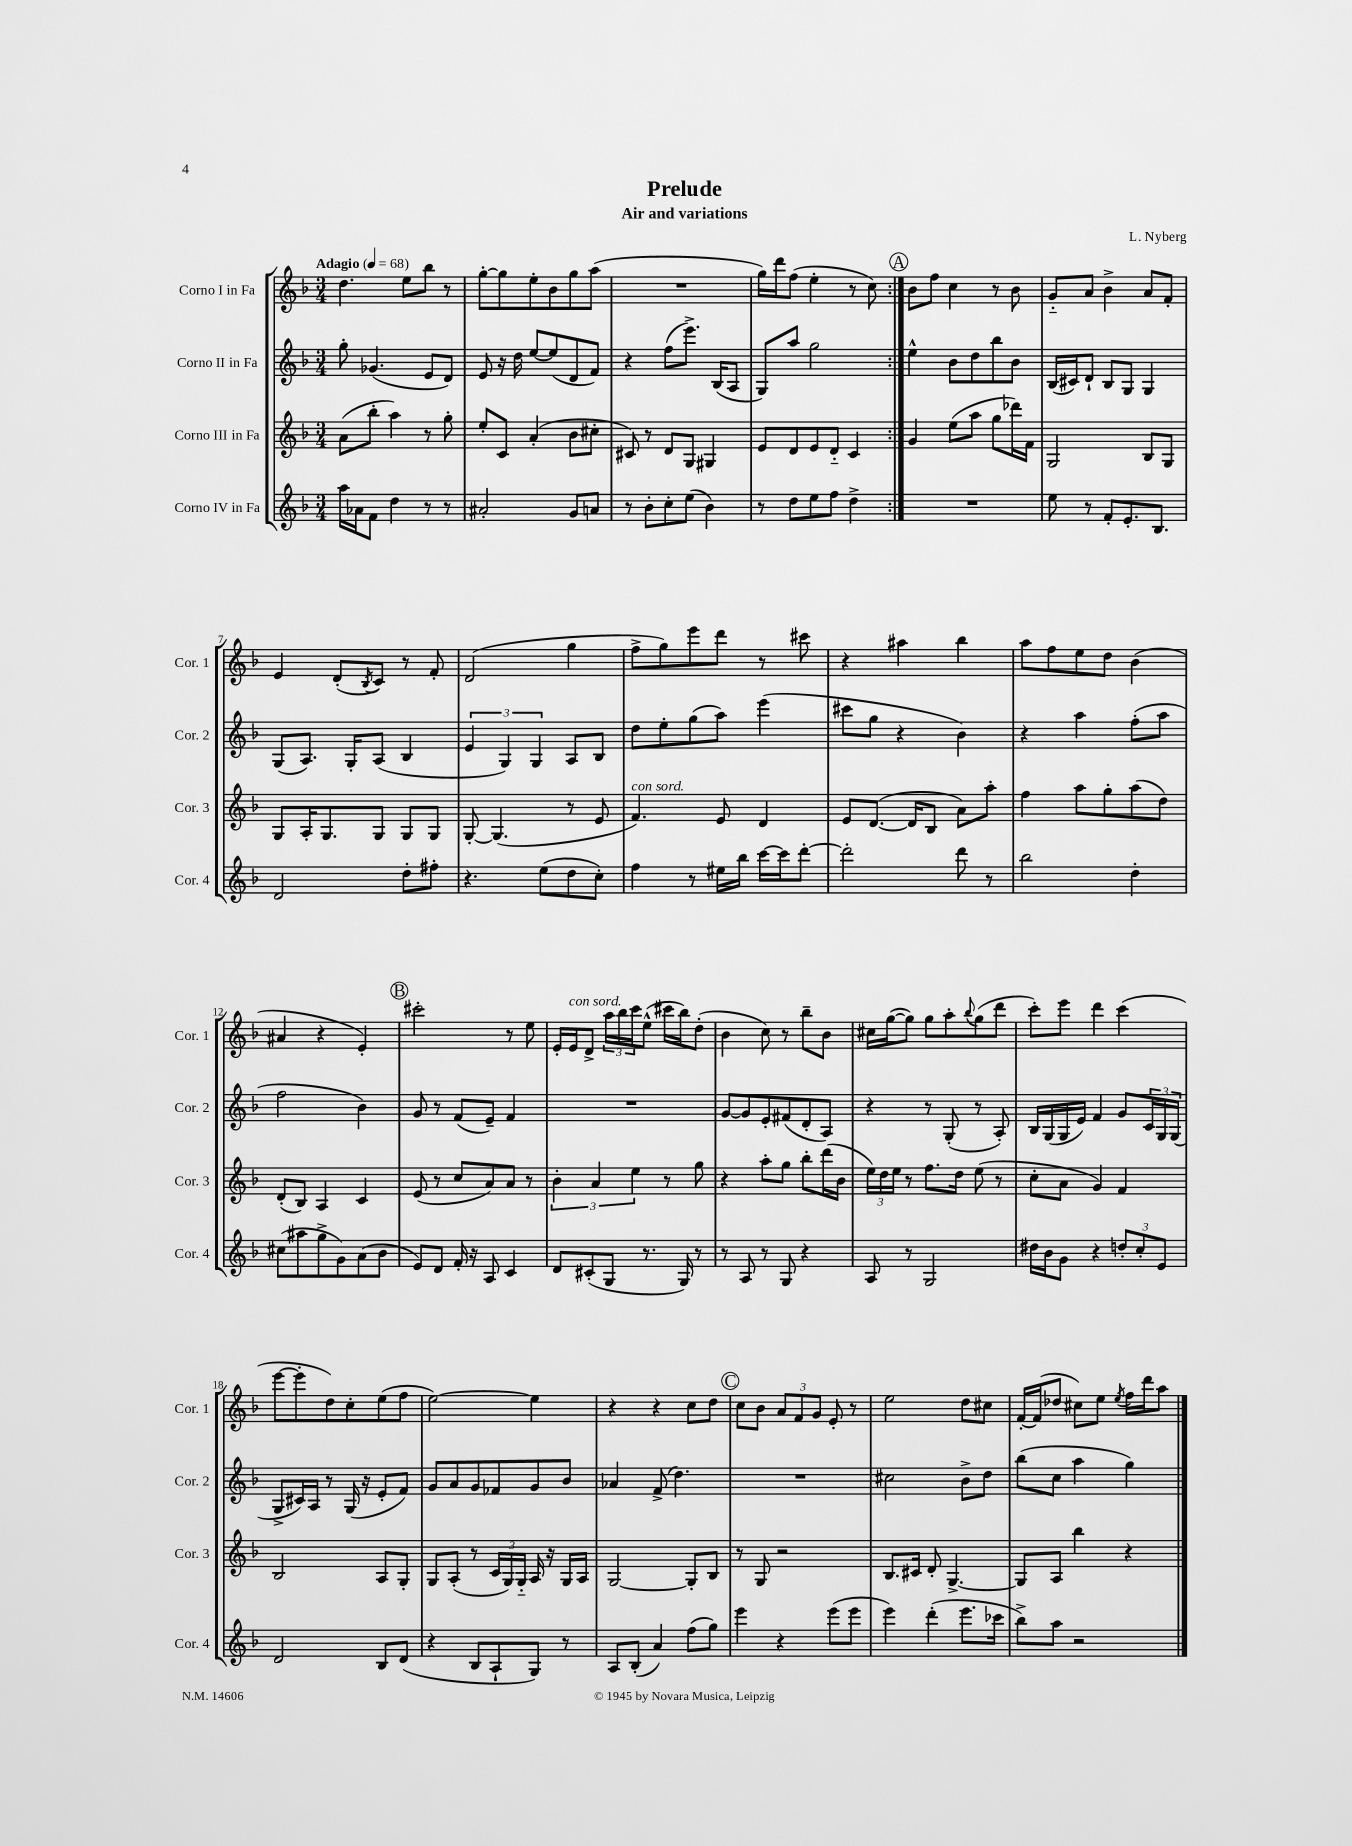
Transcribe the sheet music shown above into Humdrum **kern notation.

**kern	**kern	**kern	**kern
*part4	*part3	*part2	*part1
*staff4	*staff3	*staff2	*staff1
*I"Corno IV in Fa	*I"Corno III in Fa	*I"Corno II in Fa	*I"Corno I in Fa
*I'Cor. 4	*I'Cor. 3	*I'Cor. 2	*I'Cor. 1
*clefG2	*clefG2	*clefG2	*clefG2
*k[b-]	*k[b-]	*k[b-]	*k[b-]
*M3/4	*M3/4	*M3/4	*M3/4
*MM68	*MM68	*MM68	*MM68
=1	=1	=1	=1
!	!	!	!LO:TX:a:B:t=Adagio
16aa\LL	(8a\L	8gg'\	4.dd\
16a-X\J	.	.	.
8f\J	8bb-'\J	(4.g-X/	.
4dd\	4aa\)	.	.
.	.	.	8ee\L
8r	8r	8e/L	8bb-\J
8r	8gg'\	8d/J)	8r
=2	=2	=2	=2
2a#X'/	8ee'/L	8e/	[8gg'\L
.	8c/J	16r	8gg\]
.	.	16dd\	.
.	(4a'/	[8ee/L	8ee'\
.	.	(8ee/]	8b-\
8g/L	8b-\L	8d/	8gg\
8an/J	8cc#X'\J	8f/J)	(8aa\J
=3	=3	=3	=3
8r	8c#X/)	4r	2.r
8b-'\L	8r	.	.
8cc'\	8d/L	(8ff\L	.
(8ee\J	8G/J	8.eee^\J)	.
4b-\)	4G#X/	.	.
.	.	(16B-/KL	.
.	.	8A/J	.
=4	=4	=4	=4
8r	8e/L	8G/L)	16gg\LL)
.	.	.	16ddd\J
8dd\L	8d/	8aa/J	(8ff\J
8ee\	8e/	2gg\	4ee'\
8ff\J	8d/J	.	.
4dd^\	4c/	.	8r
.	.	.	8cc\)
!!LO:REH:place=s1:t=A
=5:|!	=5:|!	=5:|!	=5:|!
2.r	4g/	4ee^^\	8b-\L
.	.	.	8ff\J
.	(8ee\L	8b-\L	4cc\
.	8aa\J	8dd\	.
.	8gg\L	8bb-\	8r
.	16ddd-X\L)	8b-\J	8b-\
.	16f\JJ	.	.
=6	=6	=6	=6
8ee\	2G/	(16B-/LL	8g/L
.	.	16c#X/J)	.
8r	.	8d`/J	8a/J
8f'/L	.	8B-/L	4b-^\
8.e'/	.	8G/J	.
.	8B-/L	4G/	8a/L
8.B-/J	.	.	.
.	8G/J	.	8f'/J
!!LO:LB:g=z
=7	=7	=7	=7
2d/	8G/L	(8G/L	4e/
.	16A'/K	8.A/J)	.
.	8.G/	.	.
.	.	.	(8d'/L
.	.	16G'/KL	.
.	.	.	8qB-/
.	8G/J	(8A/J	8c/J)
8dd'\L	8G/L	4B-/	8r
8ff#X'\J	8G/J	.	8f'/
=8	=8	=8	=8
4.r	[8G'/	6e/	(2d/
.	(4.G/]	.	.
.	.	6G/)	.
.	.	6G/	.
(8ee\L	.	.	.
8dd\	8r	8A/L	4gg\
8cc'\J)	8e/	8B-/J	.
=9	=9	=9	=9
!	!LO:TX:a:i:t=con sord.	!	!
4ff\	4.f/)	8dd\L	8ff^\L
.	.	8ee'\	8gg\)
8r	.	(8gg\	8eee\
16ee#X\LL	8e/	8aa\J)	8ddd\J
16bb-\JJ	.	.	.
[16ccc\LL	4d/	(4eee\	8r
16ccc\J]	.	.	.
[8ddd'\J	.	.	8ccc#X\
=10	=10	=10	=10
2ddd'\]	8e/L	8ccc#X\L	4r
.	([8.d/J	8gg\J	.
.	.	4r	4aa#X\
.	16d/KL]	.	.
.	8B-/J	.	.
8ddd\	8a\L)	4b-\)	4bb-\
8r	8aa'\J	.	.
=11	=11	=11	=11
2bb-\	4ff\	4r	8aa\L
.	.	.	8ff\
.	8aa\L	4aa\	8ee\
.	8gg'\	.	8dd\J
4dd'\	(8aa\	(8ff'\L	(4b-\
.	8dd\J)	8aa\J	.
!!LO:LB:g=z
=12	=12	=12	=12
(8cc#X\L	(8d'/L	2ff\	4a#X/
8aa#X\	8B-/J)	.	.
8gg^\	4A/	.	4r
8g\)	.	.	.
(8a\	4c/	4b-\)	4e'/)
8b-\J	.	.	.
!!LO:REH:place=s1:t=B
=13	=13	=13	=13
8e/L)	(8e/	8g/	2ccc#X'\
8d/J	8r	8r	.
16f'/	8cc/L	(8f/L	.
16r	.	.	.
8A/	8a/)	8e~/J)	.
4c/	8a/J	4f/	8r
.	8r	.	8ee\
=14	=14	=14	=14
8d/L	6b-'\	2.r	16e'/LL
!	!	!	!LO:TX:a:i:t=con sord.
.	.	.	16e/J
(8c#X'/	.	.	8d^/J
.	6a/	.	.
8G/J	.	.	24aa\LL
.	.	.	24bb-\
.	6ee\	.	24ccc\J
8.r	.	.	(8ee^^\J
.	8r	.	16ccc#X\LL
16G/)	.	.	16bb-\J)
8r	8gg\	.	(8dd'\J
=15	=15	=15	=15
8r	4r	[8g/L	4b-\
8A/	.	8g/]	.
8r	8aa'\L	8e'/	8cc\)
8G/	8gg\J	(8f#X/	8r
4r	8bb-'\L	8d'/	8bb-~\L
.	(16ddd\L	8A/J)	8b-\J
.	16b-\JJ	.	.
=16	=16	=16	=16
8A/	24ee\LL)	4r	16cc#X\LL
.	24dd\	.	.
.	.	.	([16gg\J
.	24ee\JJ	.	.
8r	8r	.	8gg\J])
2G/	8.ff\L	8r	8gg\L
.	.	(8G'/	8aa'\
.	16dd\Jk	.	.
.	.	.	8qqbb-/
.	(8ee\	8r	(8gg\
.	8r	8A'/)	8ddd\J
=17	=17	=17	=17
16dd#X\LL	8cc'\L	16B-/LL	8ccc'\L)
16b-\J	.	(16G/	.
8g\J	8a\J	16G/	8eee\J
.	.	16e/JJ)	.
4r	4g/)	4f/	4ddd\
12ddn'/L	4f/	8g/L	(4ccc\
12cc'/	.	.	.
.	.	24c/L	.
12e/J	.	24G/	.
.	.	(24G/JJ	.
!!LO:LB:g=z
=18	=18	=18	=18
2d/	2B-/	8G^/L	[8eee\L
.	.	16c#X/L)	8eee'\]
.	.	16A/JJ	.
.	.	8r	8dd\)
.	.	(16G/	8cc'\
.	.	16r	.
8B-/L	8A/L	8e'/L	(8ee\
(8d/J	8G'/J	8f/J)	8ff\J
=19	=19	=19	=19
4r	8G/L	8g/L	[2ee\)
.	(8A'/J	8a/	.
8B-/L	8r	8g/	.
8A`/	24c/LL	8f-X/	.
.	24G/)	.	.
.	24G/JJ	.	.
8G/J)	16A/	8g/	4ee\]
.	16r	.	.
8r	16G/LL	8b-/J	.
.	16A/JJ	.	.
=20	=20	=20	=20
8A/L	[2G/	4a-X/	4r
(8B-'/J	.	.	.
4a/)	.	(8f^/	4r
.	.	4.dd\)	.
(8ff\L	8G'/L]	.	8cc\L
8gg\J)	8B-/J	.	8dd\J
!!LO:REH:place=s1:t=C
=21	=21	=21	=21
4eee\	8r	2.r	8cc\L
.	8G/	.	8b-\J
4r	2r	.	12a/L
.	.	.	12f/
.	.	.	12g/J
(8eee\L	.	.	8e'/
8eee\J	.	.	8r
=22	=22	=22	=22
4eee\)	8.B-/L	2cc#X\	2ee\
.	16c#X/Jk	.	.
(4ddd'\	8d'/	.	.
.	[4.G^/	.	.
8.eee\L	.	8b-^\L	8dd\L
.	.	8dd\J	8cc#X\J
16ccc-X\Jk	.	.	.
=23	=23	=23	=23
8bb-^\L)	8G/L]	(8bb-\L	[16f'/LL
.	.	.	(16f/J]
8aa\J	8A/J	8cc\J	8dd-X/J
2r	4bb-\	4aa\	8cc#X\L)
.	.	.	8ee\J
.	.	.	8qee/
.	4r	4gg\)	16ff\LL
.	.	.	16ddd\J
.	.	.	8aa\J
==	==	==	==
*-	*-	*-	*-
